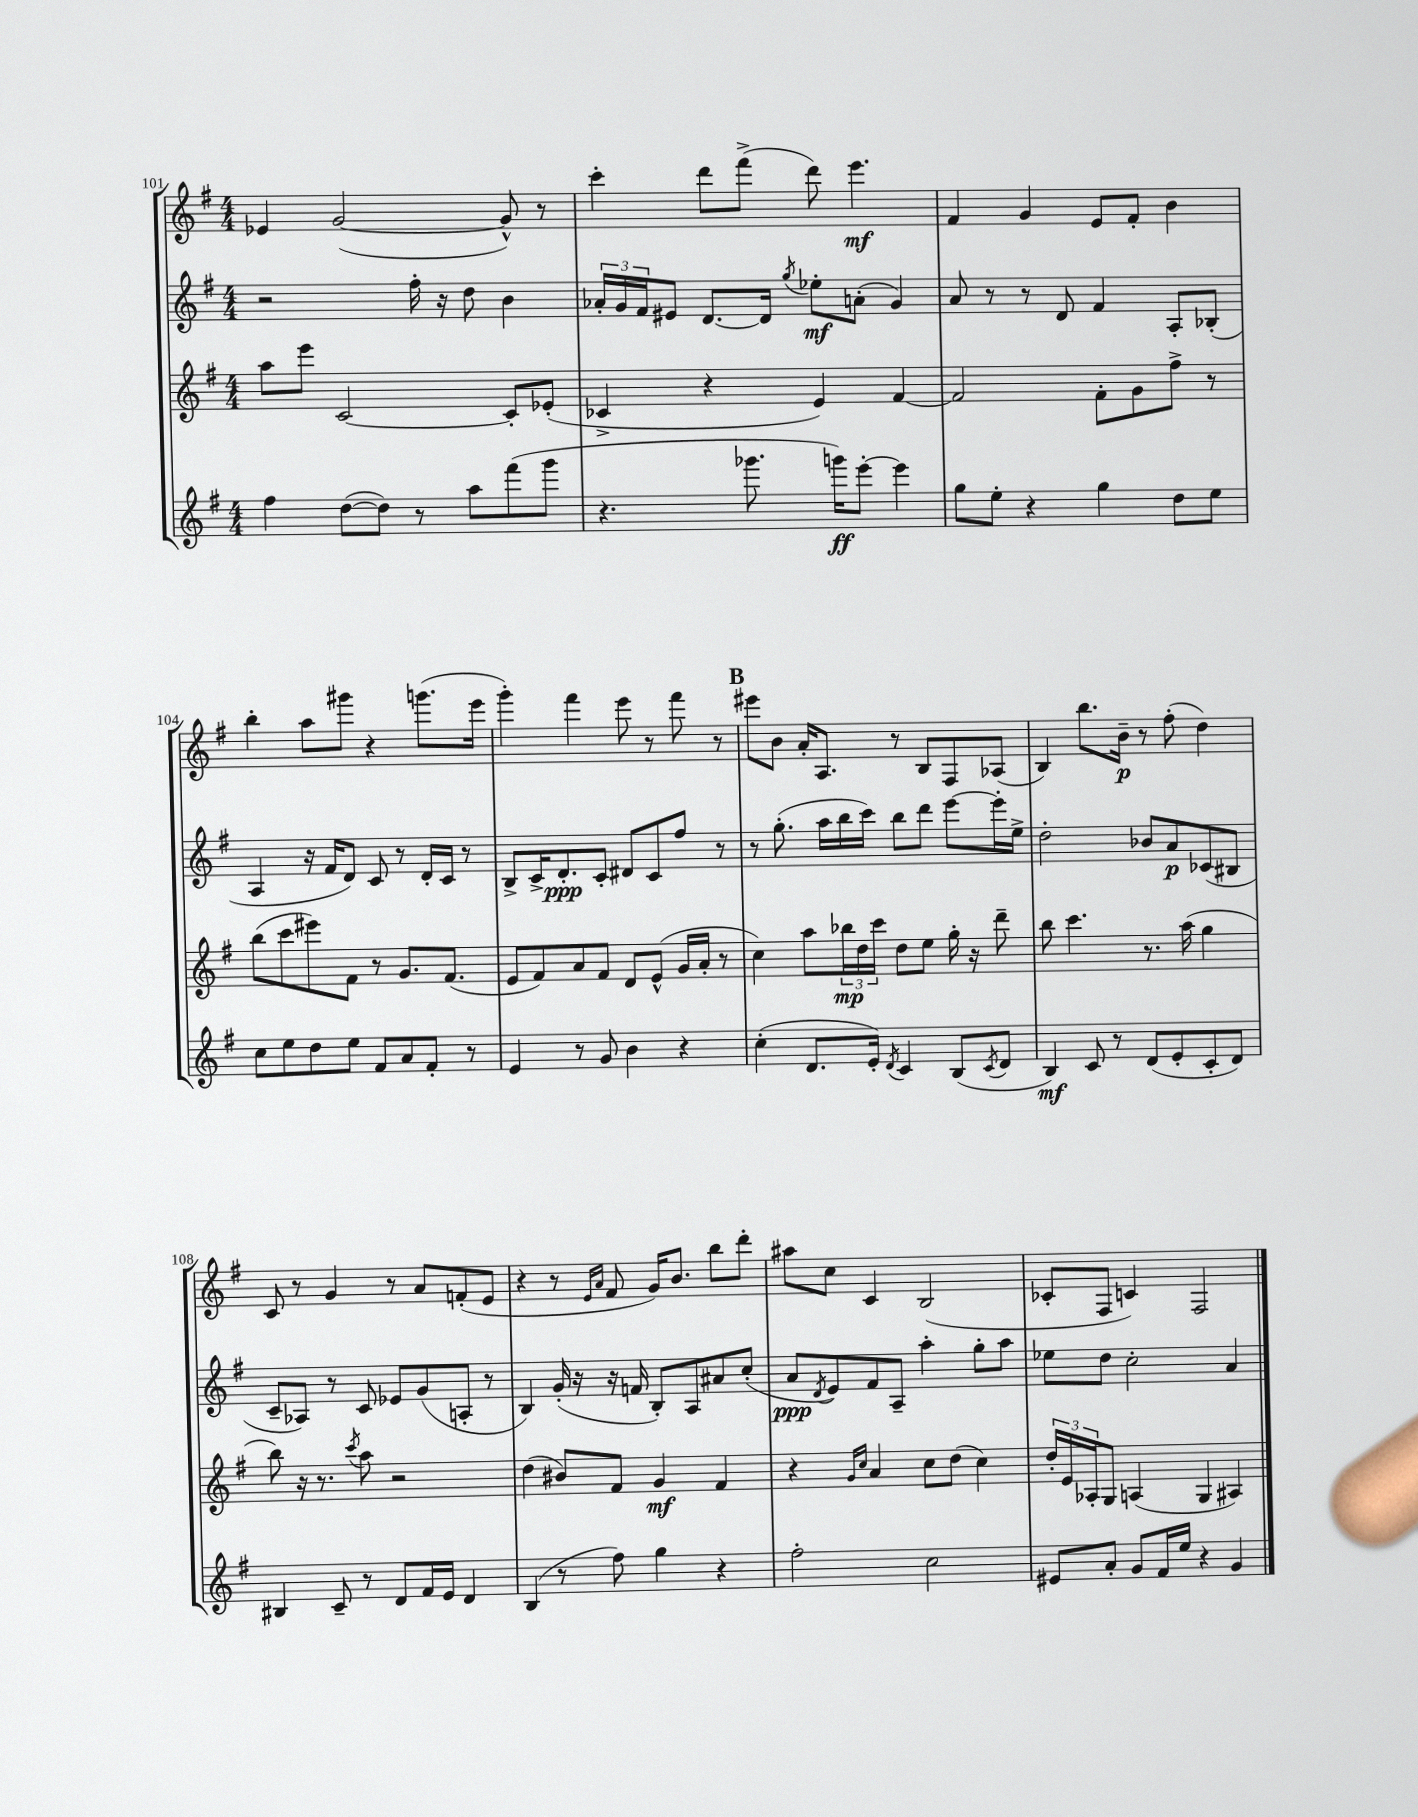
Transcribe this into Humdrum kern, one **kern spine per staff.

**kern	**kern	**kern	**kern
*staff4	*staff3	*staff2	*staff1
*clefG2	*clefG2	*clefG2	*clefG2
*k[f#]	*k[f#]	*k[f#]	*k[f#]
*M4/4	*M4/4	*M4/4	*M4/4
4ff#\	8aa\L	2r	4e-/
.	8eee\J	.	.
([8dd\L	[2c/	.	([2g/
8dd\]J)	.	.	.
8r	.	16ff#'\	.
.	.	16r	.
8aa\L	.	8dd\	.
(8fff#\	8c'/]L	4b\	8g^^/])
8ggg\J	(8e-'/J	.	8r
=	=	=	=
4.r	4c-^/	24a-'/LL	4ccc'\
.	.	24g/	.
.	.	24f#/J	.
.	.	8e#/J	.
.	4r	[8.d/L	8ddd\L
8.ggg-\	.	.	(8fff#^\J
.	.	16d/]Jk	.
.	.	8qgg/	.
.	4e/)	8ee-'\L	8ddd\)
16ggg\LK)	.	.	.
[8eee'\J	.	(8a'\J	4.eee\
4eee\]	[4f#/	4g/)	.
=	=	=	=
8gg\L	2f#/]	8a/	4f#/
8ee'\J	.	8r	.
4r	.	8r	4g/
.	.	8d/	.
4gg\	8f#'\L	4f#/	8e/L
.	8g\	.	8f#'/J
8dd\L	8ff#^\J	8A'/L	4b\
8ee\J	8r	(8B-'/J	.
=	=	=	=
8cc\L	(8bb\L	4A/	4bb'\
8ee\	8ccc\	.	.
8dd\	8eee#\)	16r	8aa\L
.	.	16f#/LK	.
8ee\J	8f#\J	8d/J)	8ggg#\J
8f#/L	8r	8c/	4r
8a/	8.g/L	8r	.
8f#'/J	.	16d'/LL	(8.ggg\L
.	(8.f#/J	16c/JJ	.
8r	.	8r	.
.	.	.	16eee\Jk
=	=	=	=
4e/	8e/L	8B^/L	4ggg'\)
.	8f#/)	16c^/K	.
.	.	8.d'/	.
8r	8a/	.	4fff#\
8g/	8f#/J	8c'/J	.
4b\	8d/L	8d#/L	8eee\
.	(8e^^/J	8c/	8r
4r	16g/LL	8ff#/J	8fff#\
.	16a'/JJ	.	.
.	8r	8r	8r
=	=	=	=
(4cc'\	4cc\)	8r	8eee#\L
.	.	(8.gg'\	8b\J
8.d/L	8aa\L	.	16a'/LK
.	.	16aa\LL	8.A/J
.	24bb-\L	16bb\	.
.	24dd\	.	.
16e'/Jk)	.	16ccc\JJ)	.
.	24ccc\JJ	.	.
8qd/	.	.	.
4c/	8dd\L	8bb\L	8r
.	8ee\J	8ddd\J	8B/L
(8B/L	16gg'\	[8eee\L	8F#/
.	16r	.	.
8qc/	.	.	.
8d/J	8ddd~\	16eee'\]L	(8A-/J
.	.	16ee^\JJ	.
=	=	=	=
4B/)	8bb\	2dd'\	4B/)
.	4.ccc\	.	.
8c/	.	.	8.bb\L
8r	.	.	.
.	.	.	16b~\Jk
(8d/L	8.r	8b-/L	8r
8e'/	.	8a/	(8ff#'\
.	(16aa\	.	.
8c'/	4gg\	(8c-/	4dd\)
8d/J)	.	8B#/J	.
=	=	=	=
4B#/	8bb\)	8c~/L	8c/
.	16r	8A-/J)	8r
.	8.r	.	.
8c~/	.	8r	4g/
.	8qccc/	.	.
8r	8aa\	8c/	.
8d/L	2r	8e-/L	8r
16f#/L	.	(8g/	8a/L
16e/JJ	.	.	.
4d/	.	8A'/J	(8f'/
.	.	8r	8e/J
=	=	=	=
(4B/	(4dd\	4B/)	4r
8r	8b#/L)	(16g'/	8r
.	.	16r	.
.	.	.	16qqe/LL
.	.	.	16qqa/JJ
8ff#\)	8f#/J	16r	8f#/
.	.	16f/	.
4gg\	4g/	8B'/L)	16g/LK)
.	.	.	8.b/J
.	.	8A/	.
4r	4f#/	8a#/	8bb\L
.	.	(8cc'/J	8ddd'\J
=	=	=	=
2ff#'\	4r	8a/L	8aa#\L
.	.	8qd/	.
.	.	8e/)	8cc\J
.	16qqg/LL	.	.
.	16qqcc/JJ	.	.
.	4a/	8f#/	4c/
.	.	8A~/J	.
2cc\	8cc\L	4aa'\	(2B/
.	(8dd\J	.	.
.	4cc\)	8gg'\L	.
.	.	8aa\J	.
=	=	=	=
8e#/L	24dd'/LL	8ee-\L	8c-'/L
.	24e/	.	.
.	24A-'/J	.	.
8a'/J	8G/J	8dd\J	8F#/J
8g/L	(4A/	2cc'\	4c/)
16f#/L	.	.	.
16ee/JJ	.	.	.
4r	4G/	.	2F#/
4g/	4A#/)	4a/	.
==	==	==	==
*-	*-	*-	*-
